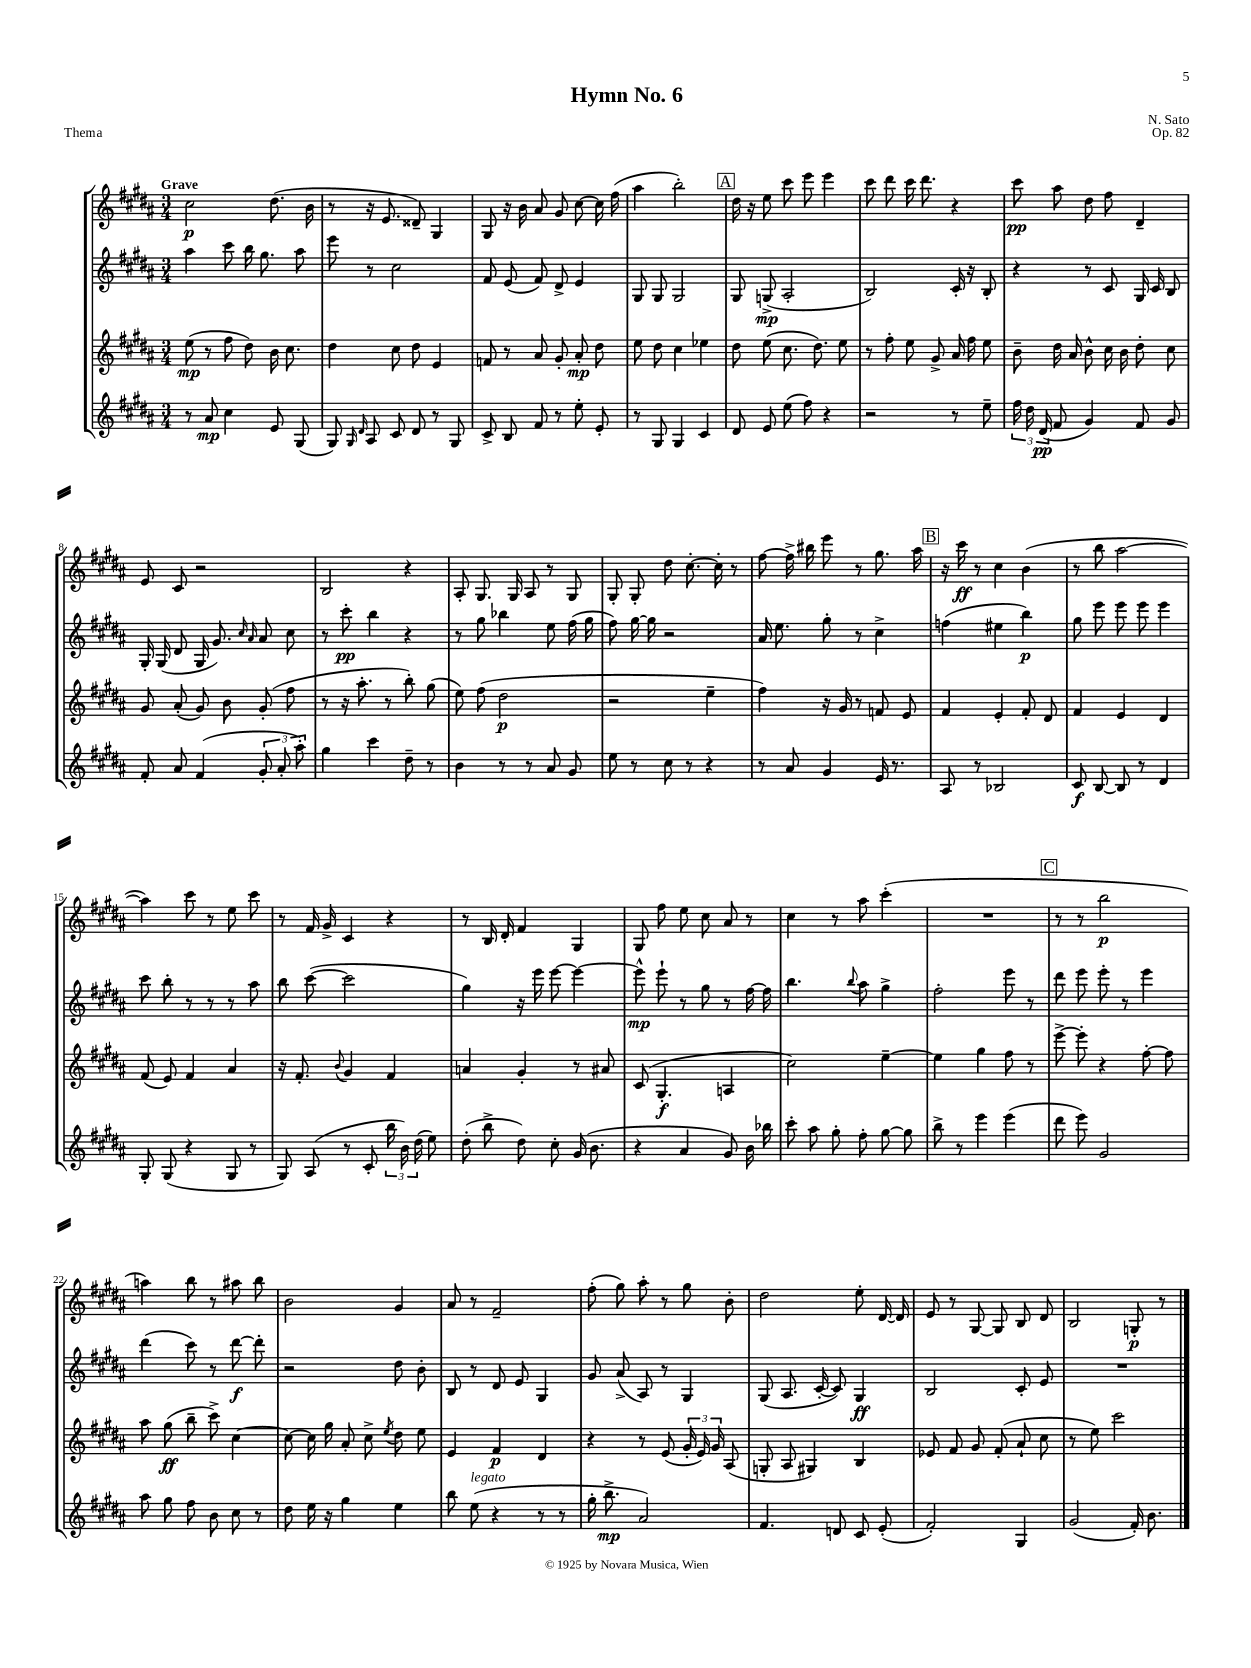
\header { title = "Hymn No. 6" composer = "N. Sato" opus = "Op. 82" piece = "Thema" }
<<
\new StaffGroup <<
\new Staff = "s0" {
    \clef treble \key b \major \numericTimeSignature \time 3/4 \tempo "Grave"
    \autoBeamOff cis''2\p dis''8.( b'16 |
    r8 r16 e'8. disis'8--) gis4 |
    gis8 r16 b'16 ais'8 gis'8 cis''8~ cis''16 fis''16( |
    ais''4 b''2-.) |
    \mark \markup { \box "A" } dis''16 r16 e''8 cis'''8 e'''8 e'''4 |
    cis'''8 dis'''8 cis'''16 dis'''8. r4 |
    cis'''8\pp ais''8 dis''8 fis''8 dis'4-- |
    e'8 cis'8 r2 |
    b2 r4 |
    ais8-. gis8. gis16 ais8 r8 gis8 |
    gis8-. gis8-. dis''8 cis''8.~-. cis''16-. r8 |
    fis''8~ fis''16-> bis''16 e'''8 r8 gis''8. ais''16 |
    \mark \markup { \box "B" } r16 cis'''16\ff r8 cis''4 b'4( |
    r8 b''8 ais''2~ |
    ais''4) cis'''8 r8 e''8 cis'''8 |
    r8 fis'16 gis'16-> cis'4 r4 |
    r8 b16 dis'16-. fis'4 gis4 |
    gis8 fis''8 e''8 cis''8 ais'8 r8 |
    cis''4 r8 ais''8 cis'''4-.( |
    R2. |
    \mark \markup { \box "C" } r8 r8 b''2\p |
    a''4) b''8 r8 ais''8 b''8 |
    b'2 gis'4 |
    ais'8 r8 fis'2-- |
    fis''8-.( gis''8) ais''8-. r8 gis''8 b'8-. |
    dis''2 e''8-. dis'16~ dis'16 |
    e'8 r8 gis8~ gis8 b8 dis'8 |
    b2 g8-.\p r8 \bar "|." |
}
\new Staff = "s1" {
    \clef treble \key b \major \numericTimeSignature \time 3/4
    \autoBeamOff ais''4 cis'''8 b''16 gis''8. ais''8 |
    e'''8 r8 cis''2 |
    fis'8 e'8( fis'8) dis'8-> e'4 |
    gis8 gis8 gis2 |
    \mark \markup { \box "A" } gis8 g8->\mp( ais2-. |
    b2) cis'16-. r16 b8-. |
    r4 r8 cis'8 gis16 cis'16 b8 |
    gis16-. gis16( dis'8 gis16 gis'8.) \grace { cis''16 ais'16 } ais'8 cis''8 |
    r8 cis'''8-.\pp b''4 r4 |
    r8 gis''8 bes''4 e''8 fis''16( gis''16 |
    fis''8) gis''16~ gis''16 r2 |
    ais'16 e''8. gis''8-. r8 cis''4-> |
    \mark \markup { \box "B" } f''4( eis''4 b''4\p) |
    gis''8 e'''8 e'''8 e'''8 e'''4 |
    cis'''8 b''8-. r8 r8 r8 ais''8 |
    b''8 cis'''8~( cis'''2 |
    gis''4) r16 e'''16 e'''8~ e'''4~ |
    e'''8-^\mp e'''8-! r8 gis''8 r8 fis''16~ fis''16 |
    b''4. \appoggiatura { b''8 } ais''8 gis''4-> |
    fis''2-. e'''8 r8 |
    \mark \markup { \box "C" } dis'''8 e'''8 e'''8-. r8 e'''4 |
    dis'''4( cis'''8) r8 dis'''8~\f dis'''8-. |
    r2 dis''8 b'8-. |
    b8 r8 dis'8 e'8 gis4 |
    gis'8 ais'8->( ais8) r8 gis4 |
    gis8( ais8. cis'16~-. cis'8) gis4\ff |
    b2 cis'8-. e'8 |
    R2. \bar "|." |
}
\new Staff = "s2" {
    \clef treble \key b \major \numericTimeSignature \time 3/4
    \autoBeamOff e''8\mp( r8 fis''8 dis''8) b'16 cis''8. |
    dis''4 cis''8 dis''8 e'4 |
    f'8 r8 ais'8 gis'8-. ais'8-.\mp dis''8 |
    e''8 dis''8 cis''4 ees''4 |
    \mark \markup { \box "A" } dis''8 e''8( cis''8. dis''8.) e''8 |
    r8 fis''8-. e''8 gis'8-> ais'16 fis''16 e''8 |
    b'8-- dis''16 ais'16 b'8-^ cis''16 b'16 dis''8-. cis''8 |
    gis'8 ais'8-.( gis'8) b'8 gis'8-.( fis''8 |
    r8 r16 ais''8.-. r8 b''8-.) gis''8( |
    e''8) fis''8( dis''2\p |
    r2 e''4-- |
    fis''4) r16 gis'16 r8 f'8 e'8 |
    \mark \markup { \box "B" } fis'4 e'4-. fis'8-. dis'8 |
    fis'4 e'4 dis'4 |
    fis'8( e'8) fis'4 ais'4 |
    r16 fis'8.-. \appoggiatura { b'8 } gis'4 fis'4 |
    a'4 gis'4-. r8 ais'8 |
    cis'8( gis4.-.\f a4 |
    cis''2) e''4~-- |
    e''4 gis''4 fis''8 r8 |
    \mark \markup { \box "C" } e'''8~-> e'''8-. r4 fis''8~-. fis''8 |
    ais''8 gis''8\ff( b''8-- cis'''8->) cis''4~ |
    cis''8~ cis''16 gis''16 ais'8-. cis''8-> \acciaccatura { e''8 } dis''8 e''8 |
    e'4 fis'4\p dis'4 |
    r4 r8 e'8( \tuplet 3/2 { gis'16-. e'16) gis'16 } ais8( |
    g8-. ais8 gis4) b4 |
    ees'8 fis'8 gis'8 fis'8-.( ais'8-! cis''8 |
    r8 e''8) cis'''2 \bar "|." |
}
\new Staff = "s3" {
    \clef treble \key b \major \numericTimeSignature \time 3/4
    \autoBeamOff r8 ais'8\mp cis''4 e'8 gis8( |
    gis8) \grace { gis16 dis'16 } ais8 cis'8 dis'8 r8 gis8 |
    cis'8-> b8 fis'8 r8 e''8-. e'8-. |
    r8 gis8 gis4 cis'4 |
    \mark \markup { \box "A" } dis'8 e'8 e''8( fis''8) r4 |
    r2 r8 e''8-- |
    \tuplet 3/2 { fis''16 dis''16 dis'16\pp( } fis'8 gis'4) fis'8 gis'8 |
    fis'8-. ais'8 fis'4( \tuplet 3/2 { gis'8-. ais'8-. ais''8-.) } |
    gis''4 cis'''4 dis''8-- r8 |
    b'4 r8 r8 ais'8 gis'8 |
    e''8 r8 cis''8 r8 r4 |
    r8 ais'8 gis'4 e'16 r8. |
    \mark \markup { \box "B" } ais8 r8 bes2 |
    cis'8\f b8~ b8 r8 dis'4 |
    gis8-. gis8( r4 gis8 r8 |
    gis8) ais8( r8 cis'8-. \tuplet 3/2 { b''16 b'16) dis''16( } e''8) |
    dis''8-.( b''8-> dis''8) cis''8-. gis'16( b'8. |
    r4 ais'4 gis'8) b'16 bes''16 |
    cis'''8-. ais''8 gis''8-. fis''8-. gis''8~ gis''8 |
    b''8-> r8 e'''4 e'''4( |
    \mark \markup { \box "C" } dis'''8 e'''8) gis'2 |
    ais''8 gis''8 fis''8 b'8 cis''8 r8 |
    dis''8 e''16 r16 gis''4 e''4 |
    b''8 e''8^\markup { \italic "legato" }( r4 r8 r8 |
    gis''16-. b''8.->\mp ais'2) |
    fis'4. d'8 cis'8 e'8-.( |
    fis'2-.) gis4 |
    gis'2( fis'16-.) b'8. \bar "|." |
}
>>
>>
